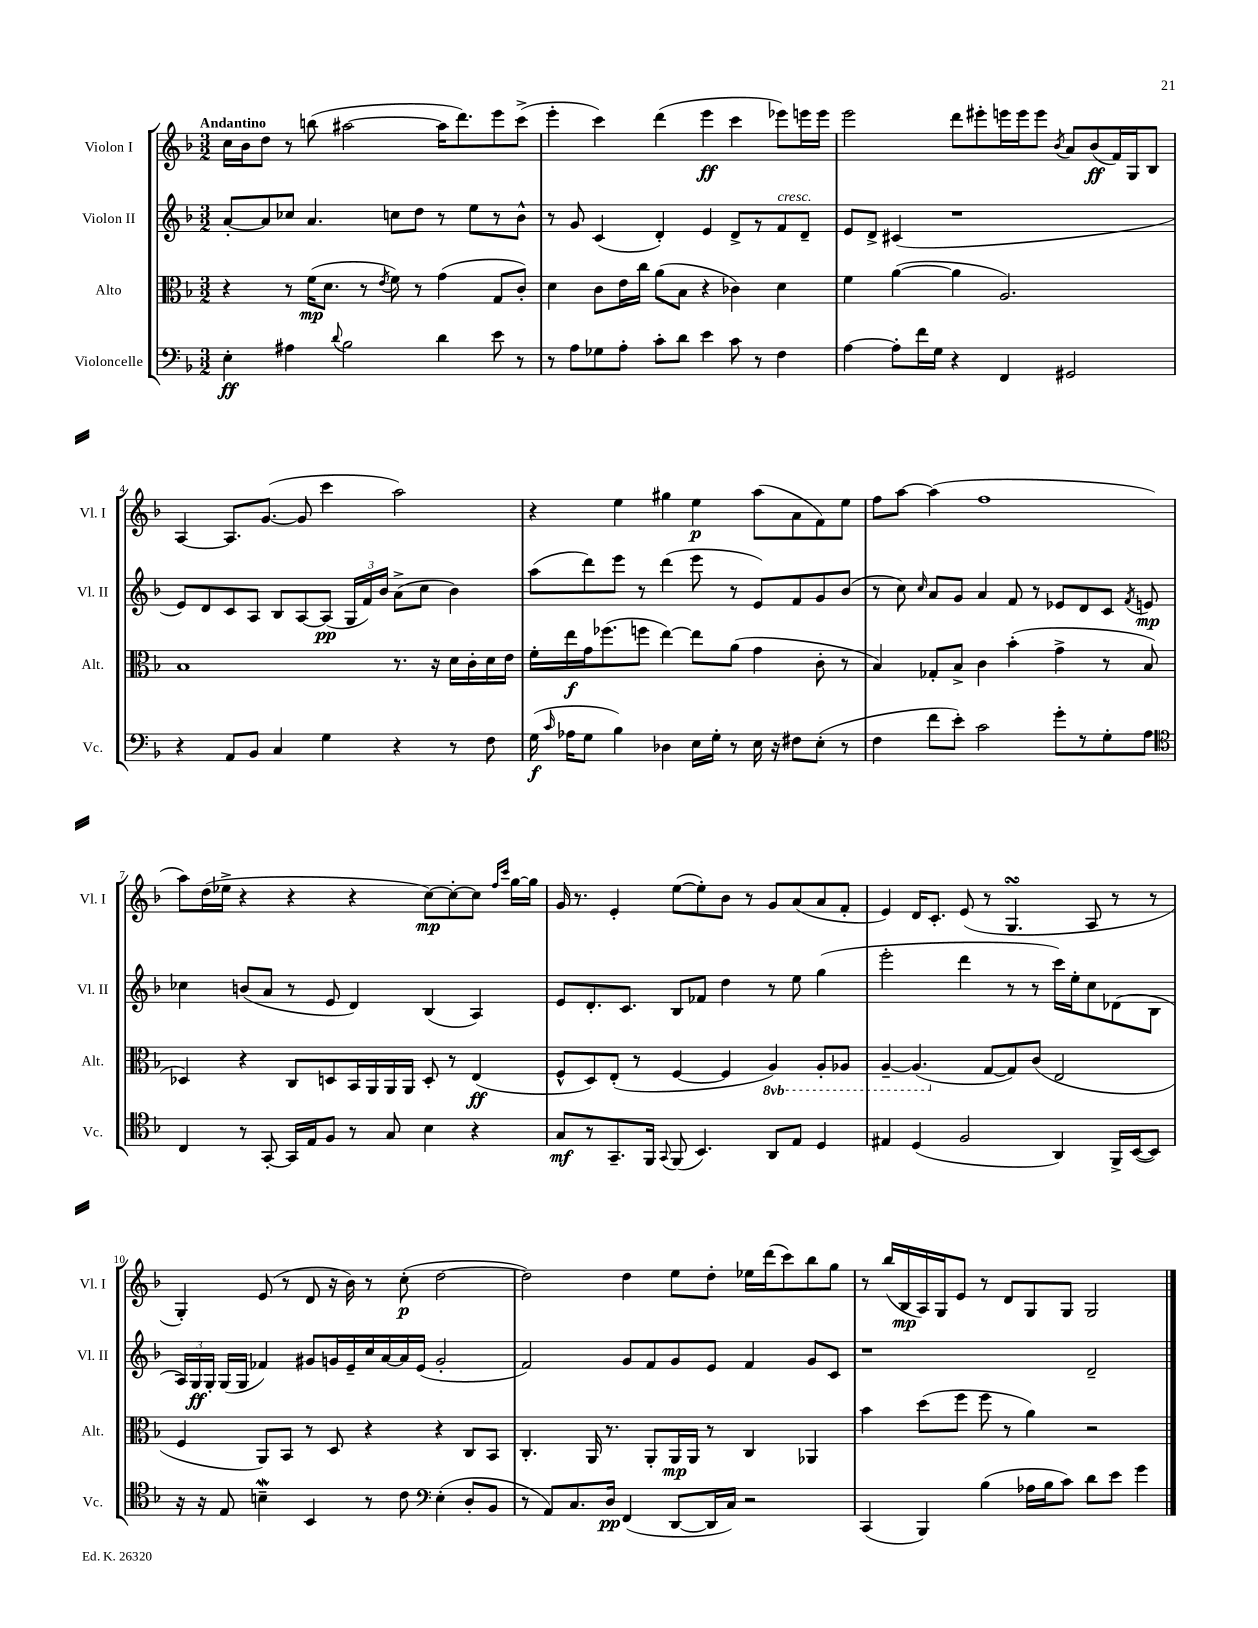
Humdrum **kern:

**kern	**kern	**kern	**kern
*staff4	*staff3	*staff2	*staff1
*clefF4	*clefC3	*clefG2	*clefG2
*k[b-]	*k[b-]	*k[b-]	*k[b-]
*M3/2	*M3/2	*M3/2	*M3/2
4E'	4r	[8a'	16cc
.	.	.	16b-
.	.	8a]	8dd
4A#	8r	8cc-	8r
.	(16f	4.a	(8bb
.	8.d	.	.
8qqd	.	.	.
2B-	.	.	[2aa#
.	8r	.	.
.	8qe	.	.
.	8f)	8cc	.
.	8r	8dd	.
4d	(4g	8r	16aa#]
.	.	.	8.ddd)
.	.	8ee	.
8e	8G	8r	8eee
8r	8c')	8b-^^	(8ccc^
=	=	=	=
8r	4d	8r	4eee'
8A	.	8g	.
8G-	8c	(4c	4ccc)
8A'	16e	.	.
.	16cc	.	.
8c'	(8a	4d')	(4ddd
8d	8B-	.	.
4e	4r	4e	4eee
8c	4c-)	8d^	4ccc
8r	.	8r	.
4F	4d	8f	8eee-)
.	.	8d~	16eee
.	.	.	16eee
=	=	=	=
[4A	4f	8e	2eee
.	.	8d^	.
8A']	([4a	(4c#	.
16f	.	.	.
16G	.	.	.
4r	4a]	1r	8ddd
.	.	.	8eee#'
4FF	2.A)	.	16eee
.	.	.	16eee
.	.	.	8eee
.	.	.	8qb-
2GG#	.	.	8a
.	.	.	(8b-
.	.	.	16f)
.	.	.	16G
.	.	.	8B-
=	=	=	=
4r	1B-	8e)	[4A
.	.	8d	.
8AA	.	8c	8.A]
8BB-	.	8A	.
.	.	.	([8.g
4C	.	8B-	.
.	.	[8A	8g]
4G	.	(8A]	4ccc
.	.	24G	.
.	.	24f)	.
.	.	24b-	.
4r	8.r	(8a^	2aa)
.	.	8cc	.
.	16r	.	.
8r	16d	4b-)	.
.	16c'	.	.
8F	16d	.	.
.	16e	.	.
=	=	=	=
(16G	16f'	(8aa	4r
16qqc	.	.	.
16A-	16ee	.	.
8G	16g	8ddd)	.
.	(8.ff-	.	.
4B-)	.	8eee	4ee
.	8ff	8r	.
4D-	[4ee)	(4ddd	4gg#
16E	8ee]	8eee	4ee
16G'	.	.	.
8r	(8a	8r	.
16E	4g	8e)	(8aa
16r	.	.	.
8F#	.	8f	8a
(8E'	8c'	8g	8f)
8r	8r	(8b-	8ee
=	=	=	=
4F	4B-)	8r	8ff
.	.	8cc)	[8aa
.	.	16qqcc	.
8f	8G-'	8a	(4aa]
8e')	8B-^	8g	.
2c	4c	4a	1ff
.	(4b-'	8f	.
.	.	8r	.
8g'	4g^	8e-	.
8r	.	8d	.
8G'	8r	8c	.
.	.	8qf	.
8A	8B-	8e	.
=	=	=	=
*clefC4	*	*	*
4C	4D-)	4cc-	8aa)
.	.	.	(16dd
.	.	.	16ee-^
8r	4r	(8b	4r
[8GG'	.	8a	.
16GG]	8C	8r	4r
16E	.	.	.
8F	8D	8e	.
8r	16BB-	4d)	4r
.	16AA	.	.
8G	16AA	.	.
.	16AA	.	.
4B-	8D'	(4B-	[8cc)
.	8r	.	8cc'_
4r	(4E	4A)	8cc]
.	.	.	16qqff
.	.	.	16qqccc
.	.	.	[16gg
.	.	.	16gg]
=	=	=	=
8G	8F^^	8e	16g
.	.	.	8.r
8r	8D)	8.d'	.
8.GG~	(8E'	.	4e'
.	.	8.c	.
.	8r	.	.
16FF	.	.	.
8qqGG	.	.	.
(8FF	[4F	8B-	([8ee
4.BB-)	.	8f-	8ee'])
.	4F]	4dd	8b-
.	.	.	8r
8AA	4AA)	8r	8g
8E	.	8ee	(8a
4D	8AA'	(4gg	8a
.	8AA-	.	8f'
=	=	=	=
4E#	[4AA~	2eee'	4e)
(4D	(4.AA]	.	16d
.	.	.	8.c'
2F	.	4ddd	(8e
.	[8G	.	8r
.	8G])	8r	4.G
.	(8c	8r	.
4AA)	2E	16ccc)	.
.	.	16ee'	.
.	.	8cc	8A
16FF^	.	(8d-	8r
([16BB-	.	.	.
8BB-])	.	8B-	8r
=	=	=	=
16r	4F	24A)	4G')
.	.	24G	.
16r	.	.	.
.	.	24G'	.
8E	.	(16G	.
.	.	16G	.
4B~	8AA)	4f-)	(8e
.	8BB-	.	8r
4BB-	8r	8g#	8d
.	8D	16g	16r
.	.	16e~	16b-)
8r	4r	16cc	8r
.	.	[16a	.
8c	.	16a]	(8cc'
.	.	(16e	.
*clefF4	*	*	*
(4E'	4r	2g'	[2dd
8D'	8C	.	.
8BB-	8BB-	.	.
=	=	=	=
8r	4.C'	2f)	2dd])
8AA)	.	.	.
8.C	.	.	.
.	16AA	.	.
16D	8.r	.	.
(4FF	.	8g	4dd
.	8AA'	8f	.
[8DD	16AA	8g	8ee
.	16AA	.	.
16DD]	8r	8e	8dd'
16C)	.	.	.
2r	4C	4f	16ee-
.	.	.	(16ddd
.	.	.	8ccc)
.	4AA-	8g	8bb-
.	.	8c	8gg
=	=	=	=
(4CC	4b-	1r	8r
.	.	.	(16bb-
.	.	.	16B-
4BBB-)	(8dd	.	16A)
.	.	.	16G
.	8ff	.	8e
(4B-	8ff	.	8r
.	8r	.	8d
16A-	4a)	.	8G
16B-	.	.	.
8c)	.	.	8G
8d	2r	2d~	2G
8e	.	.	.
4g	.	.	.
==	==	==	==
*-	*-	*-	*-
